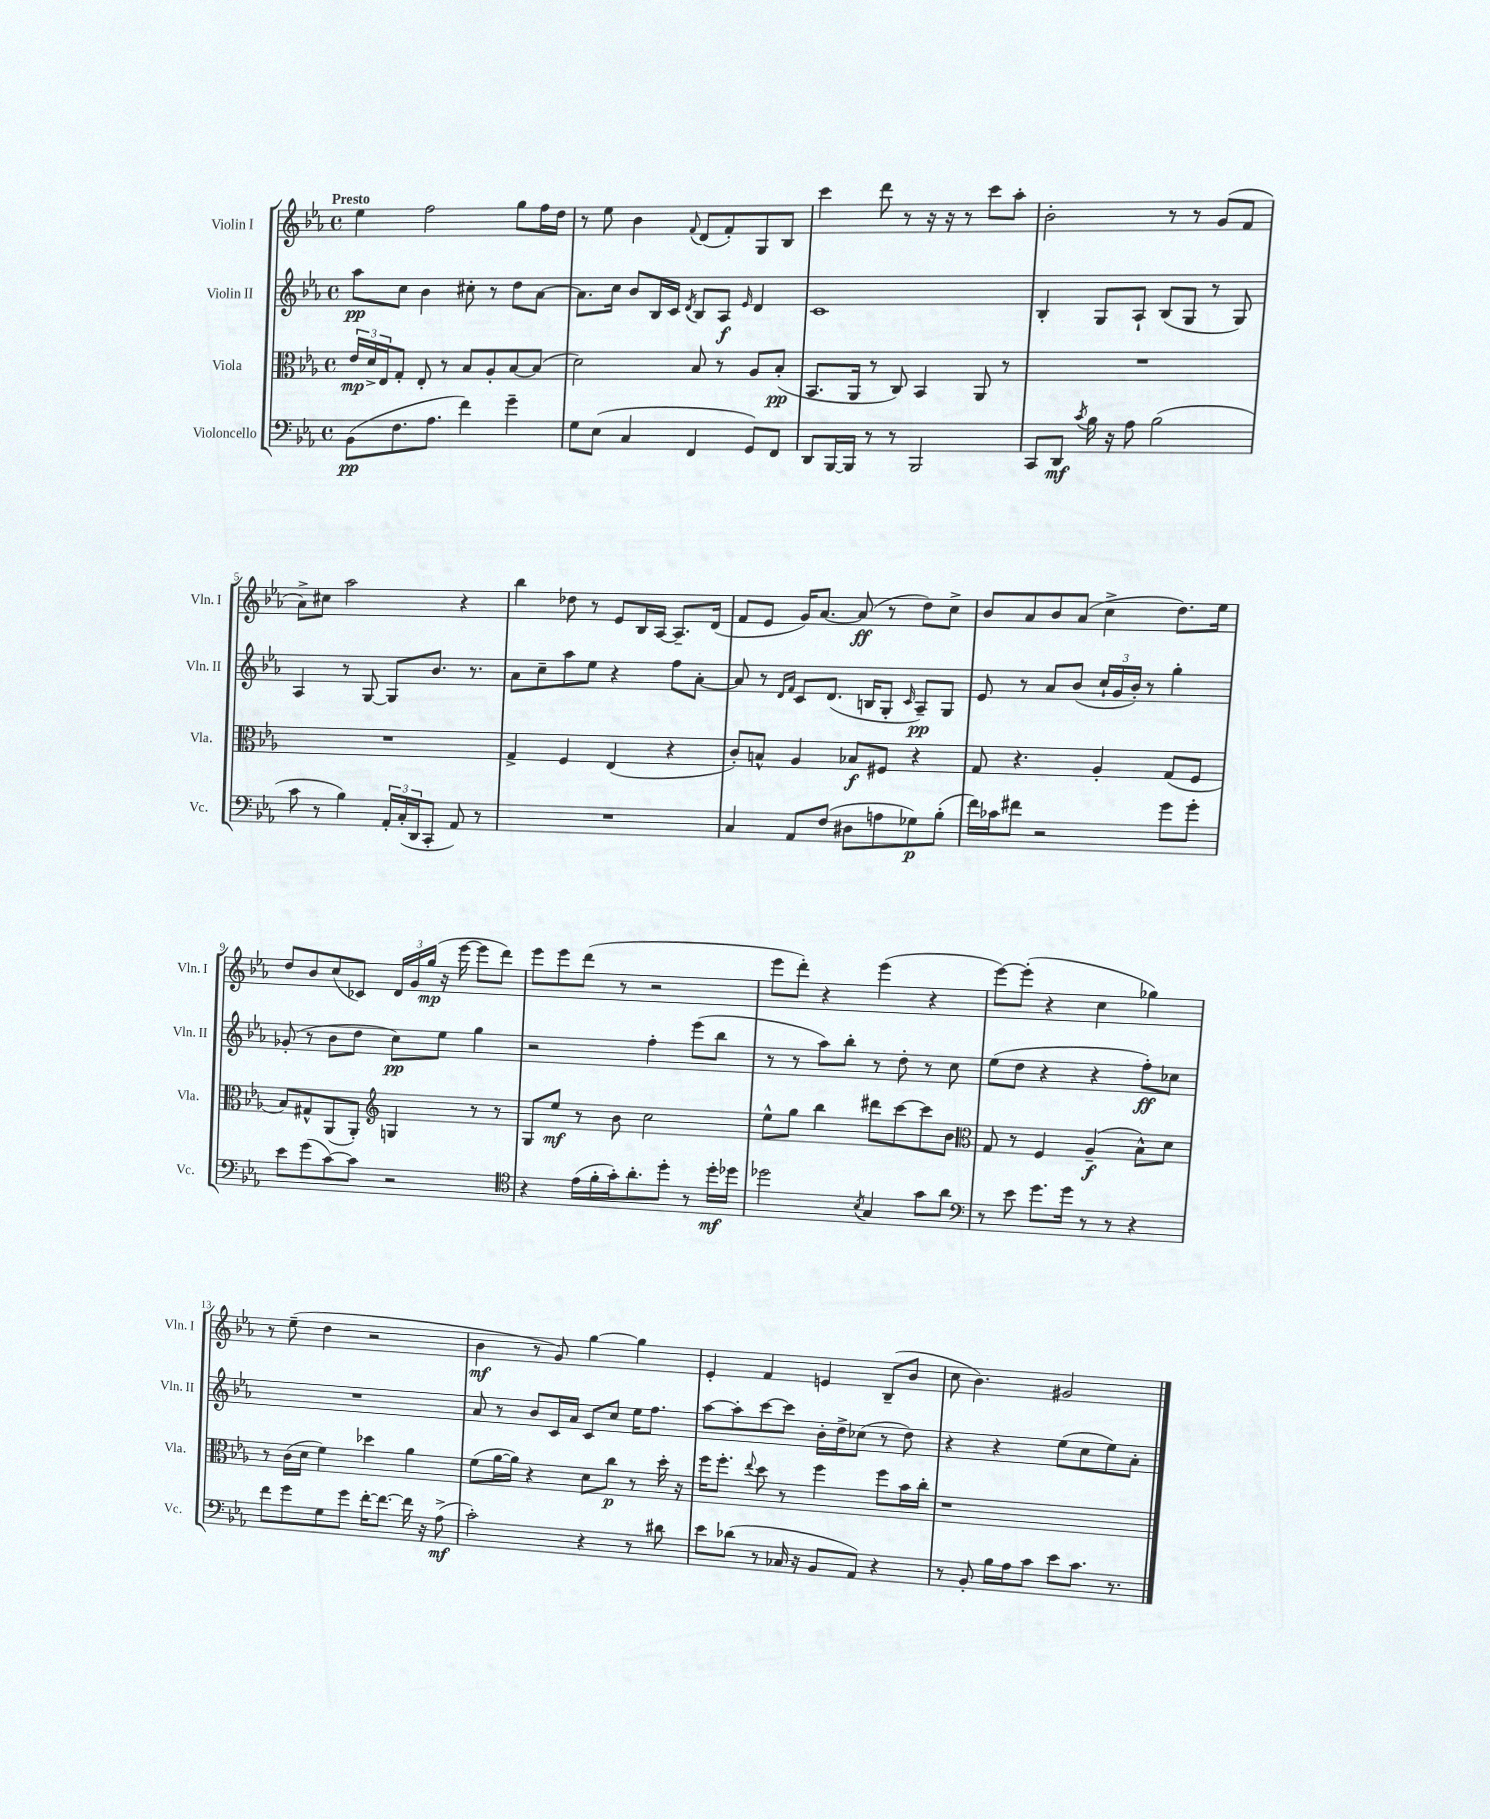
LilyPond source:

<<
\new StaffGroup <<
\new Staff = "s0" \with { instrumentName = "Violin I" shortInstrumentName = "Vln. I" } {
    \clef treble \key ees \major \defaultTimeSignature \time 4/4 \tempo "Presto"
    ees''4 f''2 g''8 f''16 d''16 |
    r8 ees''8 bes'4 \appoggiatura { f'8 } d'8( f'8-.) g8 bes8 |
    c'''4 d'''8 r8 r16 r16 r8 c'''8 aes''8-. |
    bes'2-. r8 r8 g'8( f'8 |
    aes'8->) cis''8 aes''2 r4 |
    bes''4 des''8 r8 ees'8 bes16 aes16~ aes8.-- d'16( |
    f'8 ees'8 g'16) aes'8.~ aes'8\ff( r8 d''8) c''8-> |
    bes'8 aes'8 bes'8 aes'8( c''4-> d''8.) ees''16 |
    d''8 bes'8 c''8( ces'8) \tuplet 3/2 { d'16 g'16 g''16\mp( } r16 ees'''16~ ees'''8 d'''8) |
    ees'''8 ees'''8 d'''8( r8 r2 |
    ees'''8 d'''8-.) r4 ees'''4( r4 |
    ees'''8~) ees'''8-.( r4 c''4 ges''4) |
    r8 ees''8--( d''4 r2 |
    bes'4\mf r8 g'8) g''4~ g''4 |
    ees'4-. f'4 e'4 bes8--( bes'8 |
    c''8 bes'4.) gis'2 \bar "|." |
}
\new Staff = "s1" \with { instrumentName = "Violin II" shortInstrumentName = "Vln. II" } {
    \clef treble \key ees \major \defaultTimeSignature \time 4/4
    aes''8\pp c''8 bes'4 cis''8-. r8 d''8 aes'8~ |
    aes'8. c''16 bes'8 bes16 c'16 \acciaccatura { d'8 } bes8 aes8\f \grace { ees'16 } d'4 |
    c'1 |
    bes4-. g8 aes8-! bes8( g8 r8 g8) |
    aes4 r8 g8~ g8 bes'8. r8. |
    aes'8 c''8-- aes''8 ees''8 r4 f''8 aes'8~-. |
    aes'8 r8 \grace { d'16 f'16 } c'8 d'8.( b16 g8-. \grace { c'16 } aes8--\pp) g8 |
    ees'8 r8 aes'8 bes'8( \tuplet 3/2 { c''16-! g'16 bes'16-.) } r8 g''4-. |
    ges'8-.( r8 bes'8 d''8 c''8\pp) ees''8 g''4 |
    r2 f''4-. ees'''8( bes''8 |
    r8 r8 aes''8) bes''8-. r8 d''8-. r8 c''8 |
    ees''8( d''8 r4 r4 f''8-.\ff) ces''8 |
    R1 |
    aes'8 r8 bes'8 c'16 aes'16 c'8 c''8 ees''16 f''8. |
    aes''8~ aes''8-. c'''8~ c'''8 bes'16-. d''16-> ces''8( r8 d''8) |
    r4 r4 ees''8( c''8 ees''8) aes'8-. \bar "|." |
}
\new Staff = "s2" \with { instrumentName = "Viola" shortInstrumentName = "Vla." } {
    \clef alto \key ees \major \defaultTimeSignature \time 4/4
    \tuplet 3/2 { ees'16\mp d'16-> ees16 } g8-. ees8-. r8 bes8 aes8-. bes8~ bes8( |
    d'2) bes8 r8 aes8 bes8-.\pp( |
    bes,8. aes,16 r8 c8) bes,4 aes,8 r8 |
    R1 |
    R1 |
    g4-> f4 ees4( r4 |
    c'8-.) b8-^ aes4 bes8\f fis8 r4 |
    g8 r4. aes4-. g8( f8 |
    bes8) gis8-^ aes,8( aes,8-.) \clef treble g4 r8 r8 |
    g8 ees''8\mf r8 bes'8 c''2 |
    ees''8-^ g''8 bes''4 dis'''8 c'''8~ c'''8 bes'8 |
    \clef alto g8 r8 f4 aes4--\f( bes8-^) d'8 |
    r8 c'16( d'16 f'4) des''4 aes'4 |
    f'8( aes'16~ aes'16) r4 d'8 c''8\p r8 d''16-. r16 |
    f''16 f''8.-. \appoggiatura { ees''8 } d''8 r8 f''4 f''8 bes'16 c''16-. |
    r1 \bar "|." |
}
\new Staff = "s3" \with { instrumentName = "Violoncello" shortInstrumentName = "Vc." } {
    \clef bass \key ees \major \defaultTimeSignature \time 4/4
    bes,8\pp( f8. aes8. f'4) g'4-- |
    g8 ees8( c4 f,4 g,8) f,8 |
    d,8 bes,,16~ bes,,16 r8 r8 bes,,2 |
    c,8 d,8\mf \acciaccatura { c'8 } bes16 r16 aes8 bes2( |
    c'8 r8 bes4) \tuplet 3/2 { aes,16-. c16-.( d,16 } c,8-. aes,8) r8 |
    R1 |
    c4 aes,8 f8( dis8 a8 ges8\p) bes8-.( |
    f'16) ces'16 fis'8 r2 g'8 g'8-. |
    ees'8 g'8( c'8~) c'8 r2 |
    \clef tenor r4 ees'16( f'16-. g'16-.) aes'8.-. d''8-. r8 d''16-.\mf des''16 |
    des''2 \acciaccatura { bes8 } g4 g'8 aes'8 |
    \clef bass r8 ees'8 g'8. g'16 r8 r8 r4 |
    f'8 g'8 g8 g'8 f'16~-. f'8.~ f'16 r16 aes8->\mf( |
    c'2-.) r4 r8 dis'8 |
    ees'8 des'8( r8 ces16 r16 bes,8 aes,8) r4 |
    r8 bes,8-. bes16 aes16 c'8 ees'8 c'8. r8. \bar "|." |
}
>>
>>
